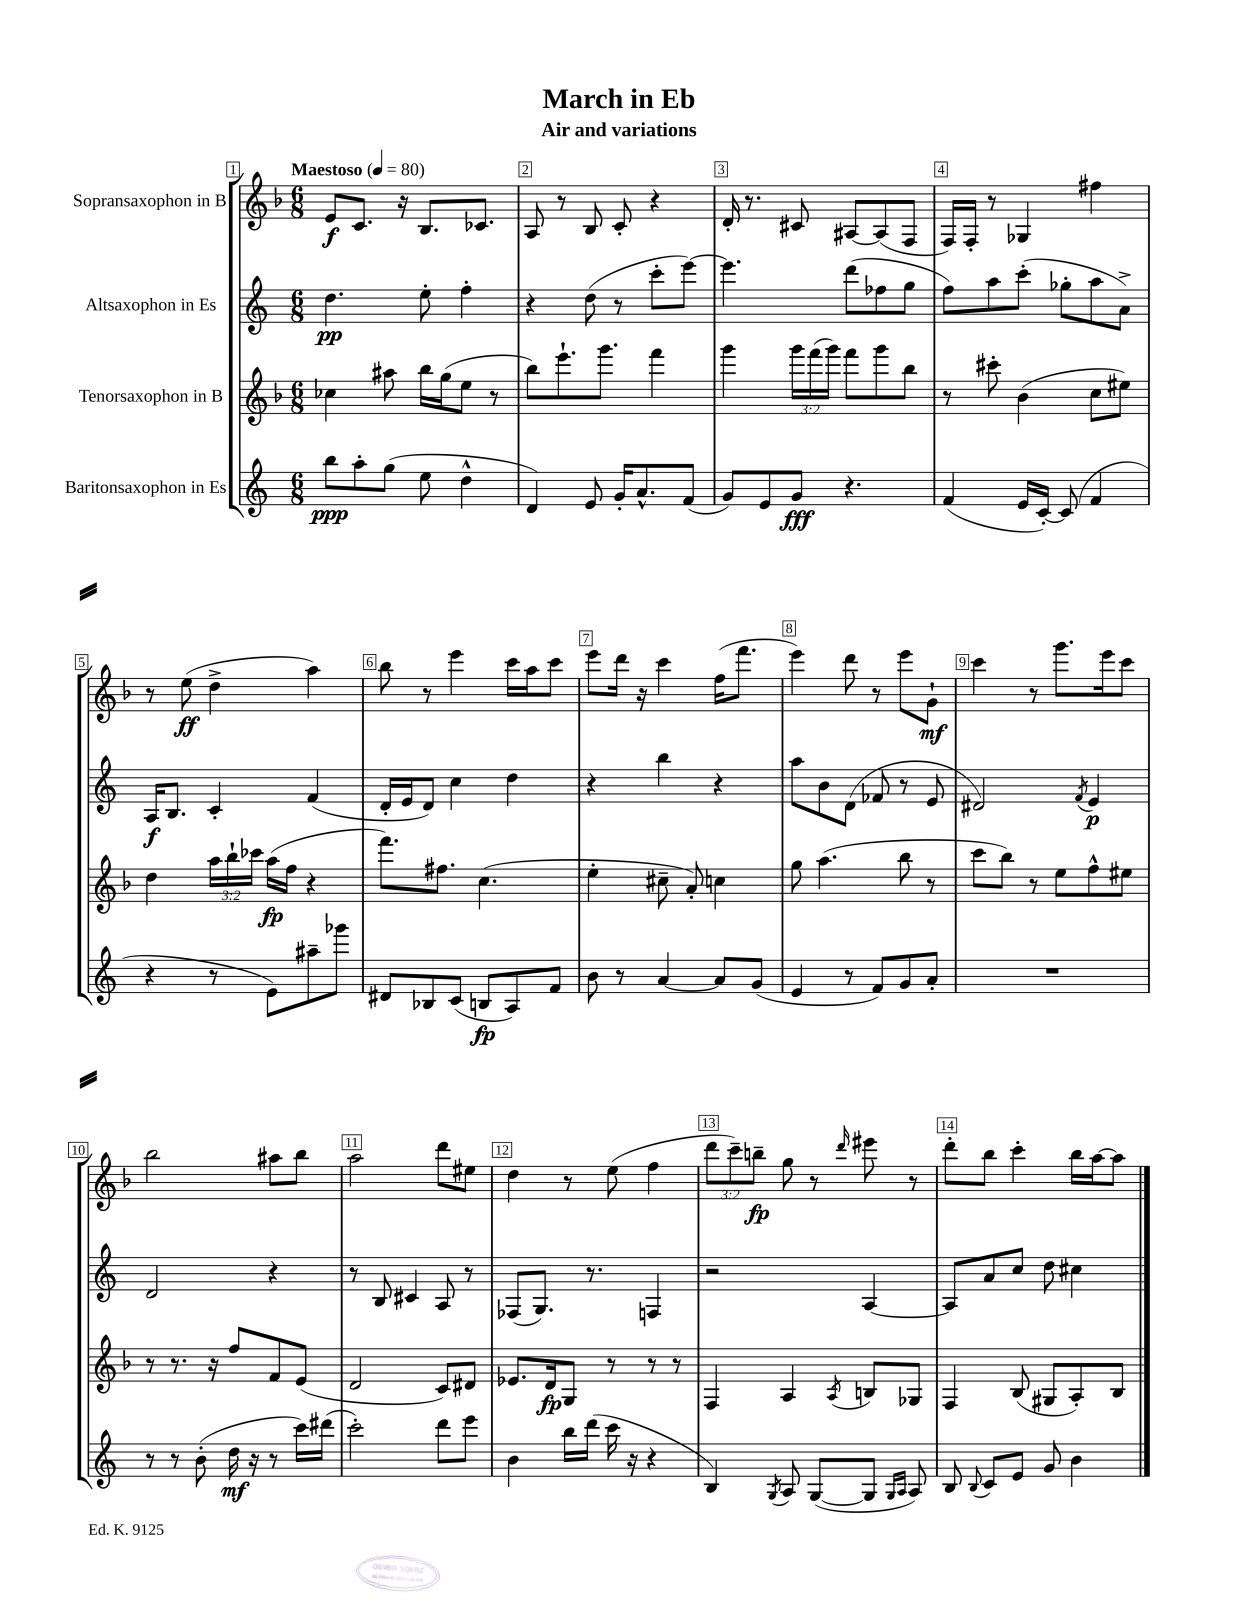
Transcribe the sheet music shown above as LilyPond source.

\header { title = "March in Eb" subtitle = "Air and variations" }
<<
\new StaffGroup <<
\new Staff = "s0" \with { instrumentName = "Sopransaxophon in B" } {
    \clef treble \key f \major \numericTimeSignature \time 6/8 \override Staff.TupletNumber.text = #tuplet-number::calc-fraction-text \tempo "Maestoso" 4 = 80
    \autoBeamOff e'8[\f c'8.] r16 bes8.[ ces'8.] |
    a8 r8 bes8 c'8-. r4 |
    d'16-. r8. cis'8 ais8[~ ais8( f8] |
    f16[) f16]-. r8 ges4 fis''4 |
    r8 e''8\ff( d''4-> a''4) |
    bes''8 r8 e'''4 c'''16[ a''16 c'''8] |
    e'''8[ d'''16] r16 c'''4 f''16[( f'''8.] |
    e'''4) d'''8 r8 e'''8[ g'8]-!\mf |
    c'''4 r8 g'''8.[ e'''16 c'''8] |
    bes''2 ais''8[ bes''8] |
    a''2 d'''8[ eis''8] |
    d''4 r8 e''8( f''4 |
    \tuplet 3/2 { d'''8[ c'''8--) b''8]--\fp } g''8 r8 \grace { d'''16 } eis'''8 r8 |
    d'''8[-. bes''8] c'''4-. bes''16[ a''16~ a''8] \bar "|." |
}
\new Staff = "s1" \with { instrumentName = "Altsaxophon in Es" } {
    \clef treble \key c \major \numericTimeSignature \time 6/8
    \autoBeamOff d''4.\pp e''8-. f''4-. |
    r4 d''8( r8 c'''8[-. e'''8]~) |
    e'''4. d'''8[( fes''8 g''8] |
    f''8[) a''8 c'''8]-.( ges''8[-. a''8 a'8]->) |
    a16[\f b8.] c'4-. f'4( |
    d'16[-. e'16 d'8]) c''4 d''4 |
    r4 b''4 r4 |
    a''8[ b'8 d'8]( fes'8 r8 e'8 |
    dis'2) \acciaccatura { f'8 } e'4\p |
    d'2 r4 |
    r8 b8 cis'4 a8 r8 |
    fes8[( g8.]) r8. f4 |
    r2 a4~ |
    a8[ a'8 c''8] d''8 cis''4 \bar "|." |
}
\new Staff = "s2" \with { instrumentName = "Tenorsaxophon in B" } {
    \clef treble \key f \major \numericTimeSignature \time 6/8 \override Staff.TupletNumber.text = #tuplet-number::calc-fraction-text
    \autoBeamOff ces''4 ais''8 bes''16[ g''16( e''8] r8 |
    bes''8[) e'''8.-! g'''8.] f'''4 |
    g'''4 \tuplet 3/2 { g'''16[ f'''16( g'''16]) } f'''8[ g'''8 bes''8] |
    r8 cis'''8-. bes'4( c''8[ eis''8]) |
    d''4 \tuplet 3/2 { a''16[ bes''16-! ces'''16] } a''16[\fp( f''16] r4 |
    f'''8.[) fis''8.] c''4.( |
    e''4-. cis''8-- a'8-.) c''4 |
    g''8 a''4.( bes''8 r8 |
    c'''8[ bes''8]) r8 e''8[ f''8-^ eis''8] |
    r8 r8. r16 f''8[ f'8 e'8]( |
    d'2 c'8[) dis'8] |
    ees'8.[ d'16\fp g8] r8 r8 r8 |
    f4 a4 \acciaccatura { a8 } b8[ ges8] |
    f4 bes8( gis8[ a8-.) bes8] \bar "|." |
}
\new Staff = "s3" \with { instrumentName = "Baritonsaxophon in Es" } {
    \clef treble \key c \major \numericTimeSignature \time 6/8
    \autoBeamOff b''8[\ppp a''8-. g''8]( e''8 d''4-^ |
    d'4) e'8 g'16[-. a'8.-^ f'8]( |
    g'8[) e'8 g'8]\fff r4. |
    f'4( e'16[ c'16]~-.) c'8( f'4 |
    r4 r8 e'8[) ais''8-- ges'''8] |
    dis'8[ bes8 c'8]( b8[\fp a8) f'8] |
    b'8 r8 a'4~ a'8[ g'8]( |
    e'4 r8 f'8[) g'8 a'8]-. |
    R2. |
    r8 r8 b'8-.( d''16\mf r16 r8 c'''16[) dis'''16]( |
    c'''2-.) d'''8[ e'''8] |
    b'4 b''16[ d'''16]( c'''16 r16 r4 |
    b4) \acciaccatura { g8 } a8 g8[~( g8] \grace { g16[ a16] } a8) |
    b8 \appoggiatura { b8 } c'8[ e'8] g'8 b'4 \bar "|." |
}
>>
>>
\layout { \context { \Score \override BarNumber.break-visibility = ##(#f #t #t) barNumberVisibility = #all-bar-numbers-visible \override BarNumber.stencil = #(make-stencil-boxer 0.1 0.3 ly:text-interface::print) } }
